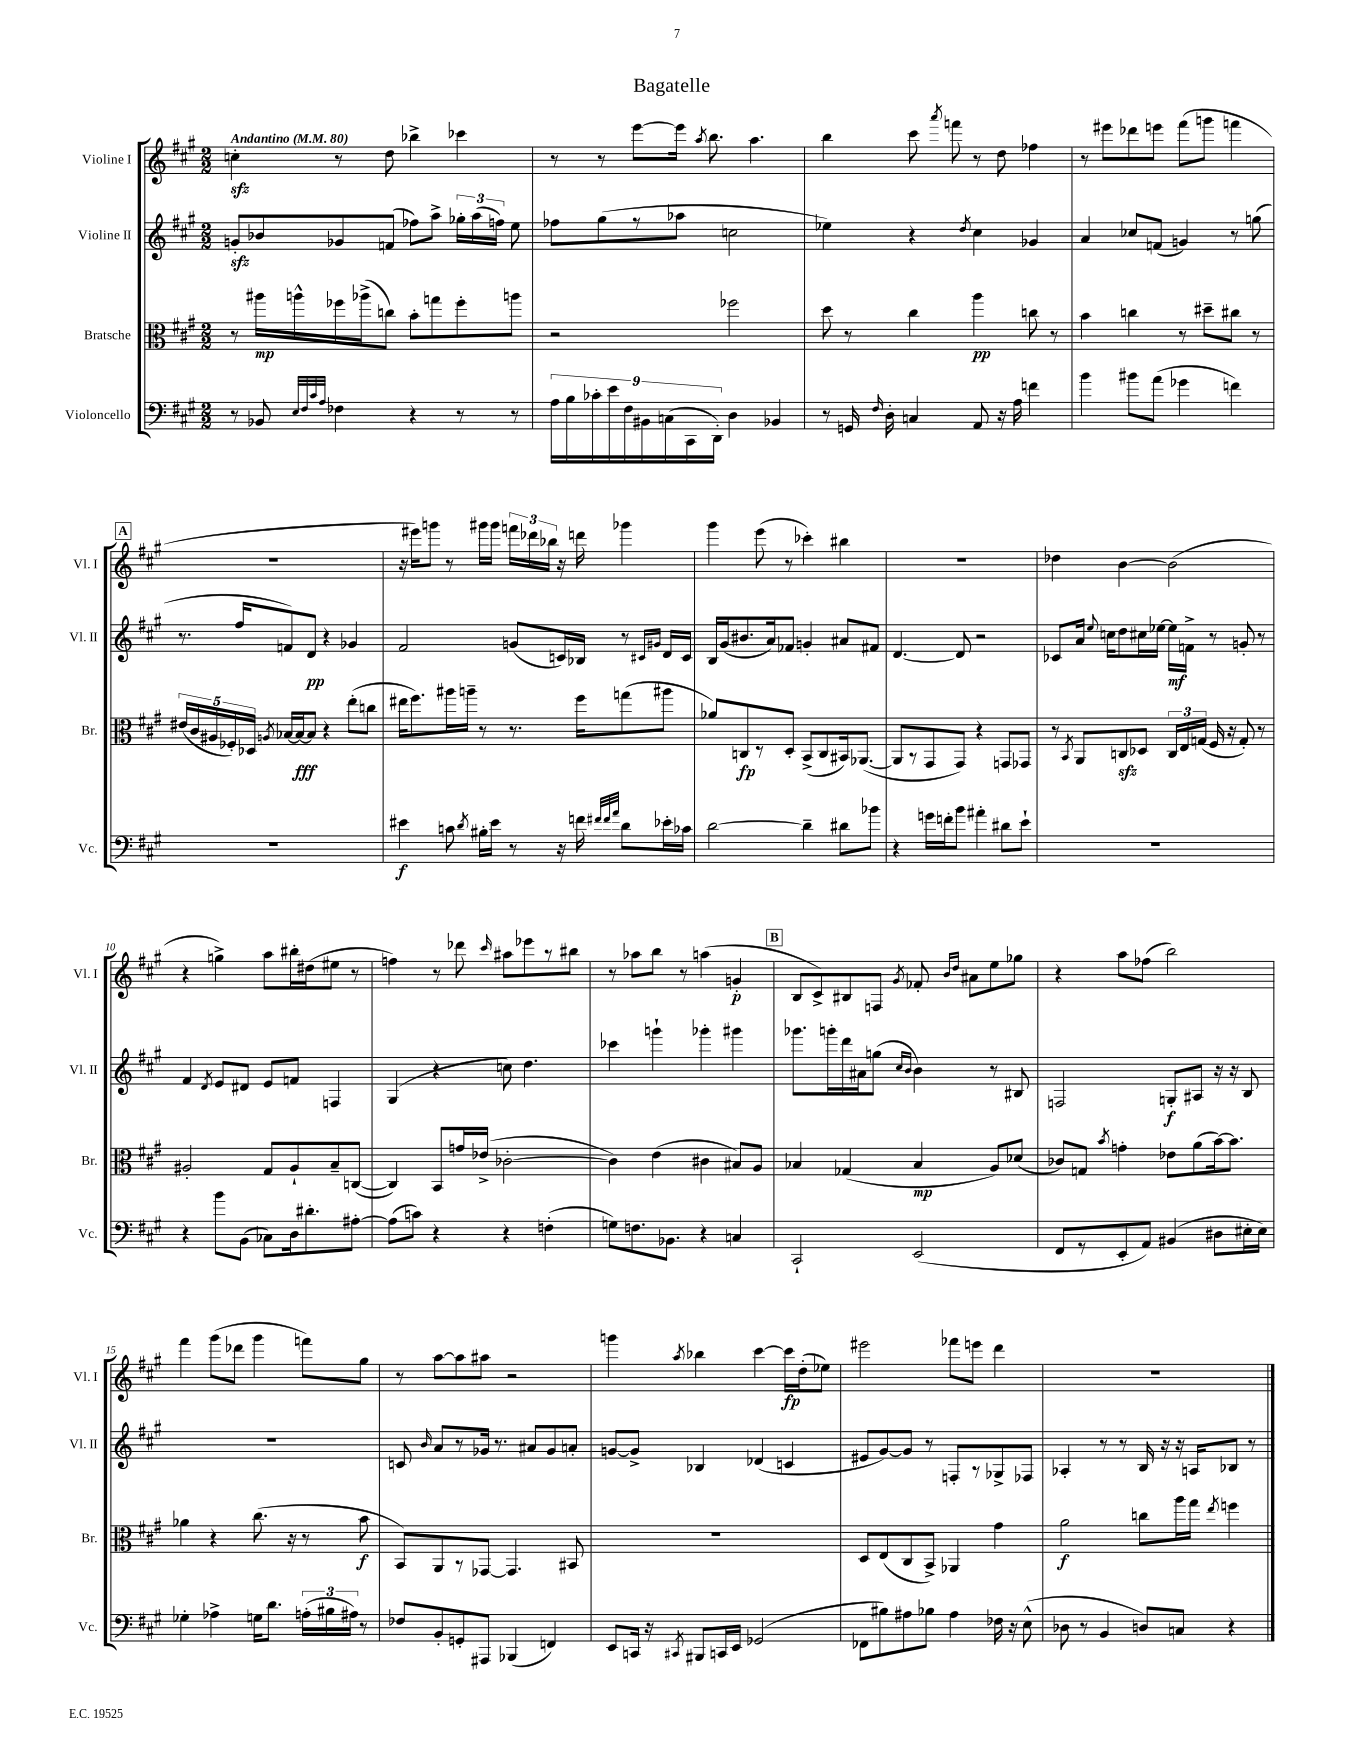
\header { title = "Bagatelle" }
<<
\new StaffGroup <<
\new Staff = "s0" \with { instrumentName = "Violine I" shortInstrumentName = "Vl. I" } {
    \clef treble \key a \major \numericTimeSignature \time 2/2 \tempo "Andantino" 4 = 80
    \autoBeamOff c''4-.\sfz r8 d''8 bes''4-> ces'''4 |
    r8 r8 e'''8[~ e'''16] \acciaccatura { a''8 } b''8. a''4. |
    b''4 cis'''8 \acciaccatura { a'''8 } f'''8 r8 d''8 fes''4 |
    r8 eis'''8[ des'''8 e'''8] fis'''8[( g'''8] f'''4 |
    \mark \markup { \box "A" } R1 |
    r16 eis'''16[) g'''8] r8 gis'''16[ gis'''16] \tuplet 3/2 { f'''16[ des'''16 bes''16] } r16 d'''16 ges'''4 |
    gis'''4 e'''8( r8 ces'''4-.) bis''4 |
    R1 |
    des''4 b'4~ b'2( |
    r4 g''4->) a''8[ bis''16-. dis''16( eis''8] r8 |
    f''4) r8 des'''8 \grace { cis'''16 } ais''8[ ees'''8 r8 bis''8] |
    r8 aes''8[ b''8] r8 a''4( g'4-.\p |
    \mark \markup { \box "B" } b8[ cis'8->) bis8 f8] \acciaccatura { gis'8 } fes'8-. \grace { b'16[ d''16] } ais'8[ e''8 ges''8] |
    r4 a''8[ fes''8]( b''2) |
    fis'''4 gis'''8[( des'''8] gis'''4 f'''8[) gis''8] |
    r8 a''8[~ a''8 ais''8] r2 |
    g'''4 \acciaccatura { a''8 } bes''4 cis'''4~ cis'''16[\fp d''16-.( ees''8]) |
    eis'''2 fes'''8[ e'''8] d'''4 |
    R1 \bar "|." |
}
\new Staff = "s1" \with { instrumentName = "Violine II" shortInstrumentName = "Vl. II" } {
    \clef treble \key a \major \numericTimeSignature \time 2/2
    \autoBeamOff g'8[-.\sfz bes'8 ges'8 f'8]( fes''8[) a''8]-> \tuplet 3/2 { ges''16[-. a''16( f''16]) } e''8 |
    fes''8[ gis''8( r8 aes''8] c''2 |
    ees''4) r4 \acciaccatura { d''8 } cis''4 ges'4 |
    a'4 ces''8[ f'8]( g'4) r8 g''8( |
    \mark \markup { \box "A" } r8. fis''16[ f'8) d'8]\pp r4 ges'4 |
    fis'2 g'8[( c'16) bes16] r8 \grace { cis'16[ gis'16] } d'16[ cis'16] |
    b16[ gis'16( bis'8. a'16) fes'8] g'4-. ais'8[ fis'8] |
    d'4.~ d'8 r2 |
    ces'8[ a'16] \appoggiatura { e''8 } c''16[ d''8 cis''16 ees''16]~ ees''16[\mf f'16]-> r8 g'8-. r8 |
    fis'4 \acciaccatura { d'8 } e'8[ dis'8] e'8[ f'8] f4 |
    gis4( r4 c''8) d''4. |
    ces'''4 g'''4-! ges'''4-. gis'''4 |
    \mark \markup { \box "B" } ges'''8.[ g'''16-. d'''16 ais'16 g''8]( \grace { cis''16[ b'16] } b'4) r8 bis8 |
    f2 g8[-.\f ais8] r16 r16 b8 |
    R1 |
    c'8 \grace { b'16 } a'8[ r8 ges'16] r8. ais'8[ ges'8 a'8]-. |
    g'8[~ g'8]-> bes4 des'4( c'4 |
    eis'8[ gis'8~) gis'8] r8 f8[-. r8 ges8-> fes8] |
    aes4-. r8 r8 b16 r16 r16 a16[ bes8] r8 \bar "|." |
}
\new Staff = "s2" \with { instrumentName = "Bratsche" shortInstrumentName = "Br." } {
    \clef alto \key a \major \numericTimeSignature \time 2/2
    \autoBeamOff r8 ais''16[\mp a''16-^ fes''16 aes''16->( c''8]) b'8[-. g''8 fes''8-. a''8] |
    r2 fes''2 |
    d''8 r8 cis''4 a''4\pp c''8 r8 |
    b'4 c''4 r8 dis''8[-- cis''8] r8 |
    \mark \markup { \box "A" } \tuplet 5/4 { eis'16[( cis'16 ais16 fes16-.) des16] } \acciaccatura { a8 } bes16[~ bes16~\fff bes8] r4 e''8[-.( c''8] |
    eis''16[ fis''8.) ais''16 a''16]-- r8 r8. fis''16[ g''8( ais''8] |
    aes'8[) c8\fp r8 d8]-. b,8[->( c8 bis,16) aes,8.]~( |
    aes,8[ r8 gis,8 gis,8]) r4 g,8[ ges,8] |
    r8 \acciaccatura { b,8 } a,8[ c8\sfz des8] \tuplet 3/2 { c16[ e16 g16]( } fis16 r16 g8-.) r8 |
    ais2-. gis8[ ais8-! b8-- c8]~( |
    c4) b,8[ g'16 ees'16]->( ces'2~-. |
    ces'4) e'4( cis'4 bis8[) a8] |
    \mark \markup { \box "B" } bes4 ges4( bes4\mp a8[) des'8]( |
    ces'8[) g8] \acciaccatura { b'8 } g'4-. ees'8[ a'8( b'16~) b'8.] |
    aes'4 r4 cis''8.( r16 r8 b'8\f |
    b,8[) a,8 r8 ges,8]~ ges,4. bis,8 |
    R1 |
    d8[ e8( cis8 b,8]->) aes,4 gis'4 |
    a'2\f c''8[ a''16 gis''16] \acciaccatura { e''8 } f''4 \bar "|." |
}
\new Staff = "s3" \with { instrumentName = "Violoncello" shortInstrumentName = "Vc." } {
    \clef bass \key a \major \numericTimeSignature \time 2/2
    \autoBeamOff r8 bes,8 \grace { e32[ fis32 cis'32 a32] } fes4 r4 r8 r8 |
    \tuplet 9/8 { a16[ b16 ces'16-. e'16 fis16 bis,16 c16( cis,16 d,16]-.) } d4 bes,4 |
    r8 g,16 \grace { fis16 } d16-. c4 a,8 r16 a16 f'4 |
    b'4 bis'8[ a'8]( ges'4 f'4) |
    \mark \markup { \box "A" } R1 |
    eis'4\f c'8 \acciaccatura { d'8 } bis16[-. eis'16] r8 r16 f'16 \grace { fis'32[ fis'32 a'32] } d'8[ ees'16-. ces'16] |
    d'2~ d'4-- dis'8[ bes'8] |
    r4 g'16[ f'16-. b'8] ais'4-. dis'8[ e'8]-! |
    R1 |
    r4 b'8[ b,8]( ces8[) d16 dis'8.-. ais8]~-. |
    ais8[( c'8]) r4 r4 f4-.( |
    g8[) f8. bes,8.] r4 c4 |
    \mark \markup { \box "B" } cis,2-! e,2( |
    fis,8[ r8 e,8-. a,8]) bis,4( dis8[ eis16-. eis16]) |
    ges4-. aes4-> g16[ d'8.] \tuplet 3/2 { a16[-.( bis16 ais16]) } r8 |
    fes8[ b,8-. g,8-. ais,,8] bes,,4( f,4) |
    e,8[ c,16] r16 \acciaccatura { cis,8 } bis,,8[ c,16 e,16] ges,2( |
    fes,8[ bis8) ais8 bes8] ais4 fes16 r16 e8-^( |
    des8 r8 b,4 d8[) c8] r4 \bar "|." |
}
>>
>>
